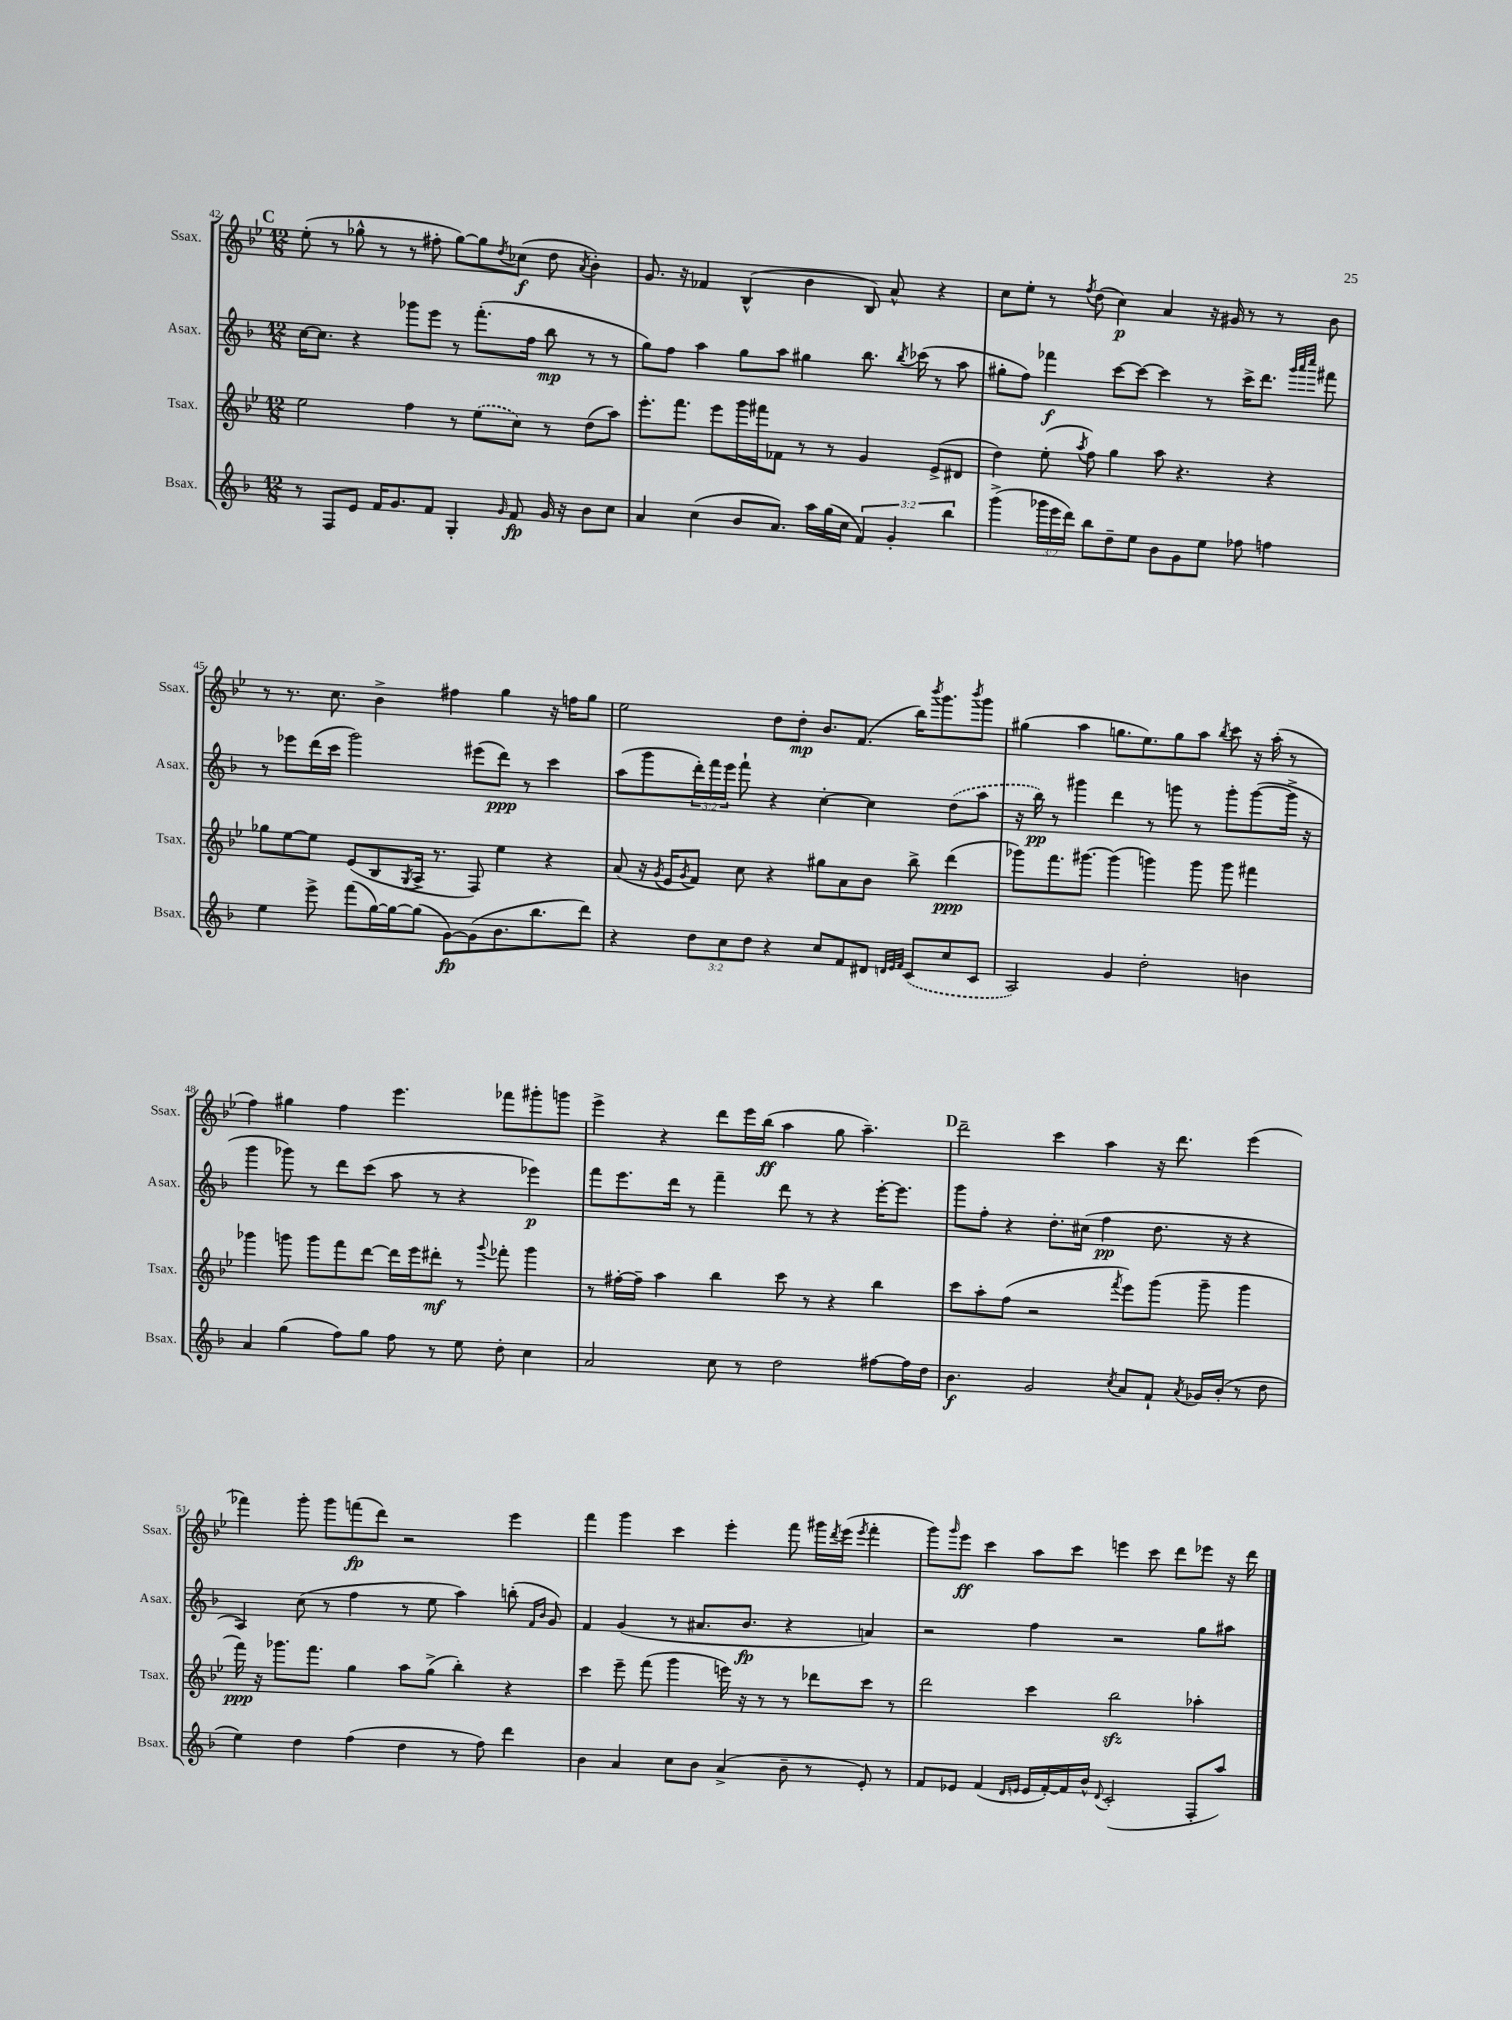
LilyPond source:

<<
\new StaffGroup <<
\new Staff = "s0" \with { instrumentName = "Ssax." shortInstrumentName = "Ssax." } {
    \clef treble \key bes \major \numericTimeSignature \time 12/8
    \mark \markup { \bold "C" } ees''8-.( r8 ges''8-^ r8 r8 fis''8-. ges''8~) ges''8 \acciaccatura { d''8 } ces''8\f( d''8 \acciaccatura { a'8 } bes'4-.) |
    g'8. r16 fes'4 bes4-^( bes'4 bes8) a'8-^ r4 |
    c''8 ees''8-. r8 \acciaccatura { f''8 } d''8( c''4\p) a'4 r16 gis'16 r8 r8 bes'8 |
    r8 r8. c''8. bes'4-> fis''4 g''4 r16 f''16 g''8 |
    ees''2 d''8 d''8-.\mp bes'8. f'8.( bes''16) \acciaccatura { bes'''8 } g'''8. \acciaccatura { bes'''8 } g'''8 |
    gis''4( a''4 g''8. ees''8.) g''8 a''8 \acciaccatura { bes''8 } c'''8 r16 a''16-.( r8 |
    f''4) gis''4 f''4 ees'''4. fes'''8 gis'''8-. g'''8 |
    ees'''4-> r4 d'''8 ees'''16 bes''16\ff( a''4 g''8 a''4.--) |
    \mark \markup { \bold "D" } d'''2-- c'''4 a''4 r16 d'''8. ees'''4( |
    fes'''4) g'''8-. g'''8 f'''8\fp( d'''8) r2 ees'''4 |
    f'''4 g'''4 c'''4 ees'''4-. f'''8 gis'''16 \acciaccatura { d'''8 } ees'''16( \acciaccatura { ees'''8 } f'''4-. |
    g'''8) \grace { g'''16 } ees'''8\ff c'''4 a''8 c'''8 e'''4 c'''8 d'''8 ees'''8 r16 d'''16 \bar "|." |
}
\new Staff = "s1" \with { instrumentName = "Asax." shortInstrumentName = "Asax." } {
    \clef treble \key f \major \numericTimeSignature \time 12/8 \override Staff.TupletNumber.text = #tuplet-number::calc-fraction-text
    \mark \markup { \bold "C" } c''16~ c''8. r4 ges'''8 e'''8 r8 f'''8.-.( f''16 bes''8\mp r8 r8 |
    g''8) f''8 a''4 g''8 a''8 gis''4 bes''8. \acciaccatura { bes''8 } ces'''16( r8 a''8 |
    gis''8-. f''8) fes'''4\f c'''8~ c'''8~ c'''4 r8 c'''16-> d'''8. \grace { g'''32 a'''32 c''''32 } fis'''8 |
    r8 ees'''8 d'''16( c'''16 g'''2) eis'''8( d'''8\ppp) r8 c'''4 |
    a''8( g'''8 \tuplet 3/2 { d'''16-.) f'''16 e'''16 } f'''8-! r4 c''4~-. c''4 \once \slurDashed d''8( a''8 |
    r16 bes''16\pp) r8 gis'''4 d'''4 r8 g'''8 r8 g'''8-. g'''8~( g'''16-> r16 |
    g'''4 ges'''8) r8 d'''8 c'''8( a''8 r8 r4 ees'''4\p) |
    f'''8 e'''8. d'''16 r8 f'''4-- d'''8 r8 r4 e'''16~-. e'''8. |
    \mark \markup { \bold "D" } g'''8 f''8-. r4 d''8.-. cis''16( f''4\pp d''8. r16 r4 |
    a4) c''8( r8 f''4 r8 e''8 a''4) b''8-.( \grace { f'16 bes'16 } g'8) |
    f'4 g'4( r8 ais'8. bes'8.\fp r4 a'4) |
    r2 f''4 r2 g''8 ais''8 \bar "|." |
}
\new Staff = "s2" \with { instrumentName = "Tsax." shortInstrumentName = "Tsax." } {
    \clef treble \key bes \major \numericTimeSignature \time 12/8
    \mark \markup { \bold "C" } ees''2 f''4 r8 \once \slurDashed ees''8( c''8) r8 d''8( a''8) |
    ees'''8.-. f'''8. ees'''8 g'''16 fis'''16 fes'8 r8 r8 g'4 ees'8->( dis'8 |
    d''4) ees''8-.( \acciaccatura { a''8 } f''8) g''4 a''8 r4. r4 |
    ges''8 ees''8~ ees''8 ees'8( bes8 \acciaccatura { g8 } a16-> r8. f8) ees''4 r4 |
    a'8( r16 \acciaccatura { g'8 } ees'16 \acciaccatura { g'8 } f'8) c''8 r4 gis''8 a'8 bes'8 bes''8-> d'''4\ppp( |
    ges'''8) f'''8. gis'''8.~ gis'''4( g'''4) g'''8 g'''8 fis'''4 |
    ges'''4 g'''8 g'''8 f'''8 d'''8~ d'''16 ees'''16 dis'''8-.\mf r8 \appoggiatura { g'''8 } fes'''8-. g'''4 |
    r8 fis''16~-. fis''16-- a''4 bes''4 c'''8 r8 r4 bes''4 |
    \mark \markup { \bold "D" } c'''8 a''8-. f''8( r2 \acciaccatura { f'''8 } ees'''8) g'''8( g'''8-- g'''4 |
    f'''16\ppp) r16 ges'''8. f'''8. g''4 a''8 g''8->( bes''4-.) r4 |
    c'''4 ees'''8-- f'''8( g'''4 e'''16) r16 r8 r8 des'''8 c'''8 r8 |
    d'''2 c'''4 bes''2\sfz aes''4-. \bar "|." |
}
\new Staff = "s3" \with { instrumentName = "Bsax." shortInstrumentName = "Bsax." } {
    \clef treble \key f \major \numericTimeSignature \time 12/8 \override Staff.TupletNumber.text = #tuplet-number::calc-fraction-text
    \mark \markup { \bold "C" } r8 f8 e'8 f'16 g'8. f'8 g4-. \grace { g'16 } f'8\fp g'16 r16 bes'8 c''8 |
    a'4 c''4( bes'8 a'8.) a''16 g''16( c''16 \tuplet 3/2 { f'4) g'4-. bes''4 } |
    g'''4->( \tuplet 3/2 { ges'''16 e'''16 d'''16) } bes''8 d''8-- e''8 bes'8 g'8 e''8 fes''8 f''4 |
    e''4 e'''8-> f'''8( g''16~) g''16~ g''8( g'8~\fp) g'8( bes'8. bes''8. d'''8) |
    r4 \tuplet 3/2 { d''8 c''8 d''8 } r4 c''8 f'8 dis'8 \grace { d'32 e'32 f'32 } \once \slurDashed c'8( c''8 c'8 |
    a2) g'4 d''2-. b'4 |
    a'4 g''4( f''8) g''8 f''8 r8 e''8 d''8-. c''4 |
    a'2 c''8 r8 d''2 fis''8~ fis''16 d''16 |
    \mark \markup { \bold "D" } bes'4.\f g'2 \acciaccatura { c''8 } a'8 f'8-! \acciaccatura { a'8 } ges'16 bes'16-.( r8 d''8 |
    e''4) d''4 f''4( d''4 r8 f''8) d'''4 |
    bes'4 a'4 c''8 bes'8 a'4->( bes'8-- r8 e'8-.) r8 |
    f'8 ees'8 f'4( \grace { d'16 e'16 } e'16 f'16~-.) f'16 bes'16-^ \appoggiatura { d'8 } c'2-.( f8-. a''8) \bar "|." |
}
>>
>>
\layout { \context { \Score currentBarNumber = #42 } }
